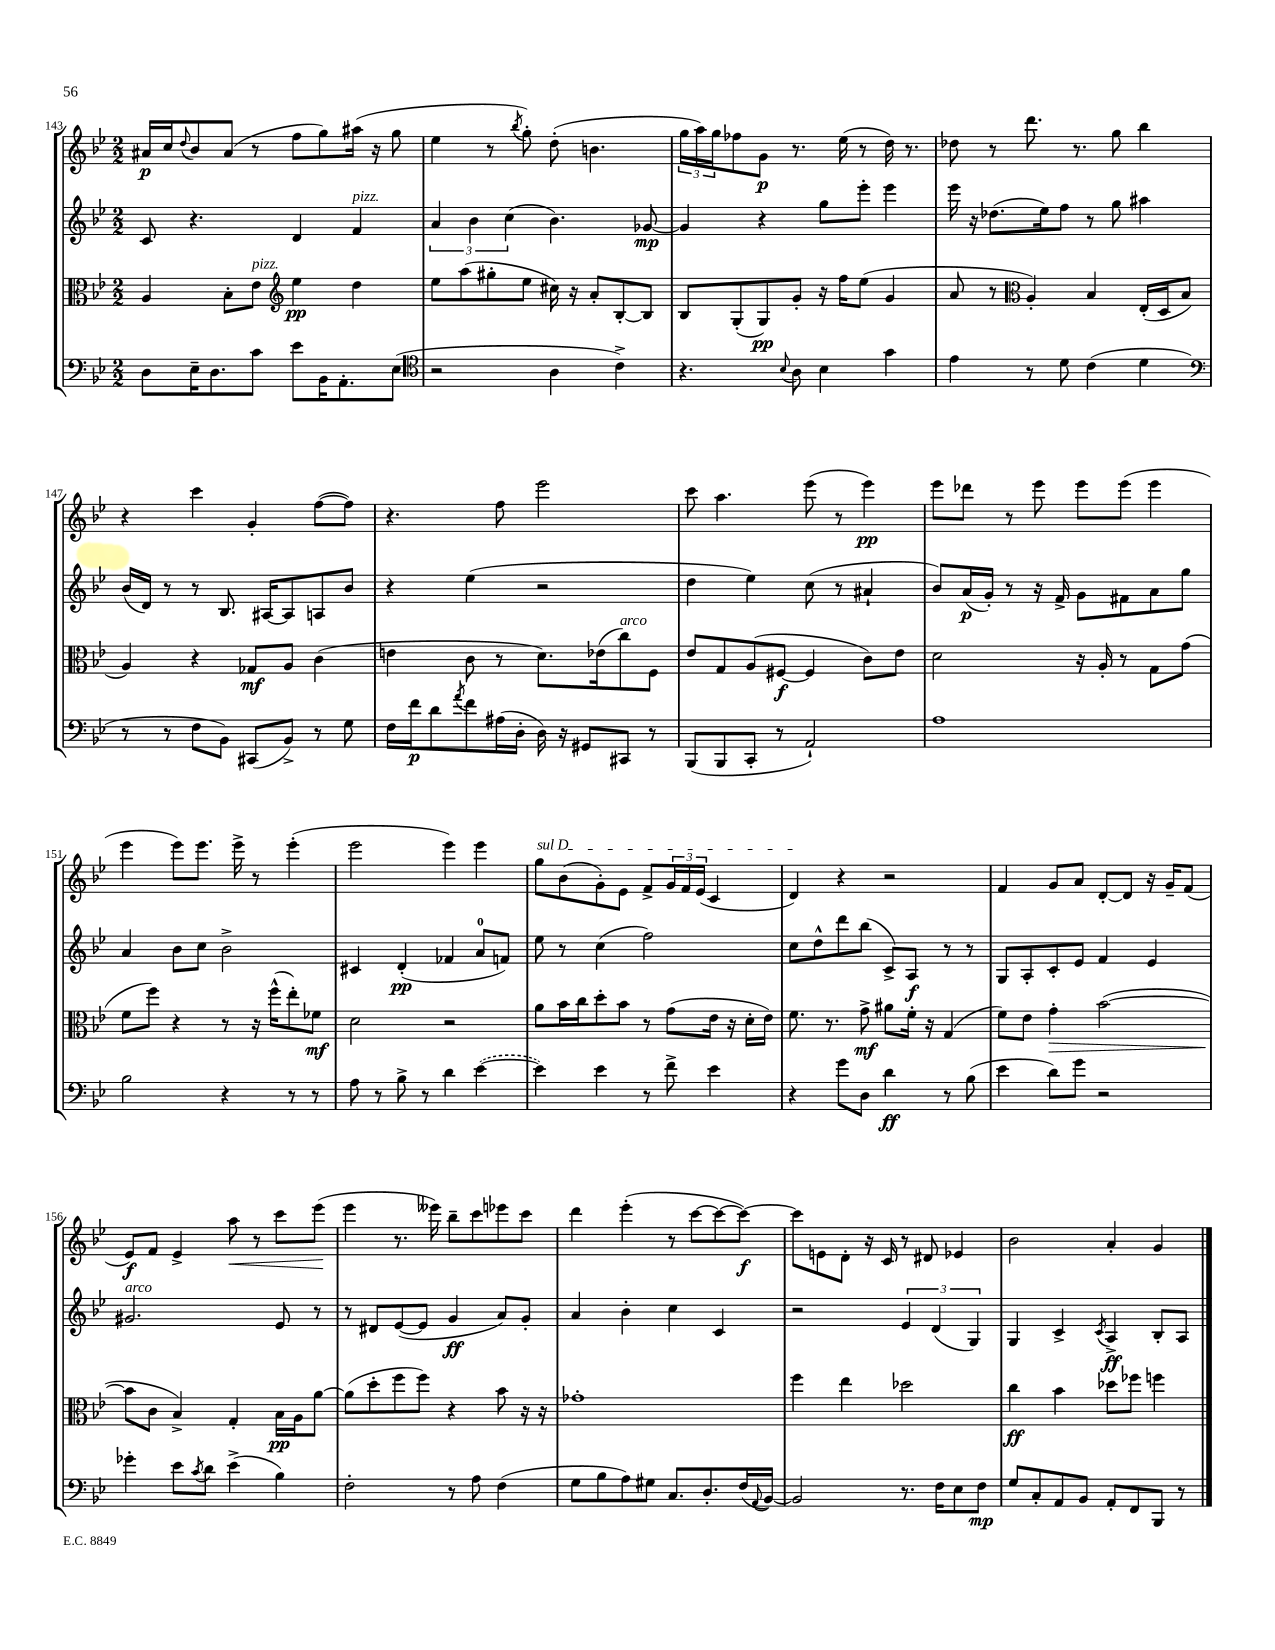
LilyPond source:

<<
\new StaffGroup <<
\new Staff = "s0" {
    \clef treble \key bes \major \numericTimeSignature \time 2/2
    ais'16\p c''16 \appoggiatura { d''8 } bes'8 ais'8( r8 f''8 g''8) ais''16( r16 g''8 |
    ees''4 r8 \acciaccatura { bes''8 } g''8-.) d''8-.( b'4. |
    \tuplet 3/2 { g''16 a''16) g''16 } fes''8 g'8\p r8. ees''16( r8 d''16) r8. |
    des''8 r8 d'''8. r8. g''8 bes''4 |
    r4 c'''4 g'4-. f''8~( f''8) |
    r4. f''8 ees'''2 |
    c'''8 a''4. ees'''8( r8 ees'''4\pp) |
    ees'''8 des'''8 r8 ees'''8 ees'''8 ees'''8( ees'''4 |
    ees'''4 ees'''8) ees'''8. ees'''16-> r8 ees'''4-.( |
    ees'''2 ees'''4) ees'''4 |
    \once \override TextSpanner.bound-details.left.text = \markup { \italic "sul D" } g''8\startTextSpan bes'8( g'8-.) ees'8 f'8-> \tuplet 3/2 { g'16 f'16 ees'16( } c'4 |
    d'4\stopTextSpan) r4 r2 |
    f'4 g'8 a'8 d'8~-. d'8 r16 g'16-- f'8( |
    ees'8\f) f'8 ees'4-> a''8\< r8 c'''8 ees'''8\!( |
    ees'''4 r8. eeses'''16) bes''8-- c'''8 ees'''8 c'''8 |
    d'''4 ees'''4-.( r8 c'''8~ c'''8~ c'''8~\f) |
    c'''8 e'8 d'8-. r16 c'16 r8 dis'8 ees'4 |
    bes'2 a'4-. g'4 \bar "|." |
}
\new Staff = "s1" {
    \clef treble \key bes \major \numericTimeSignature \time 2/2
    c'8 r4. d'4 f'4^\markup { \italic "pizz." } |
    \tuplet 3/2 { a'4 bes'4 c''4( } bes'4.) ges'8~\mp |
    ges'4 r4 g''8 ees'''8-. ees'''4 |
    ees'''16 r16 des''8.( ees''16) f''8 r8 g''8 ais''4 |
    bes'16( d'16) r8 r8 bes8. ais16~ ais8 a8 bes'8 |
    r4 ees''4( r2 |
    d''4 ees''4) c''8( r8 ais'4-! |
    bes'8) a'16\p( g'16-.) r8 r16 f'16-> g'8 fis'8 a'8 g''8 |
    a'4 bes'8 c''8 bes'2-> |
    cis'4 d'4-.\pp( fes'4 a'8-0 f'8) |
    ees''8 r8 c''4( f''2) |
    c''8 d''8-^ d'''8 bes''8( c'8->) a8\f r8 r8 |
    g8 a8-. c'8-. ees'8 f'4 ees'4 |
    gis'2.^\markup { \italic "arco" } ees'8 r8 |
    r8 dis'8 ees'8~( ees'8 g'4\ff a'8) g'8-. |
    a'4 bes'4-. c''4 c'4 |
    r2 \tuplet 3/2 { ees'4 d'4( g4) } |
    g4 c'4-> \acciaccatura { c'8 } a4->\ff bes8-. a8 \bar "|." |
}
\new Staff = "s2" {
    \clef alto \key bes \major \numericTimeSignature \time 2/2
    a4 bes8-. ees'8^\markup { \italic "pizz." } \clef treble ees''4\pp d''4 |
    ees''8 a''8( gis''8-. ees''8 cis''16) r16 a'8-. bes8~-. bes8 |
    bes8 g8-.( g8\pp) g'8-. r16 f''16 ees''8( g'4 |
    a'8 r8 \clef alto a4-.) bes4 ees16-.( d16 bes8 |
    a4) r4 ges8\mf a8 c'4( |
    e'4 c'8 r8 d'8.) ees'16( c''8^\markup { \italic "arco" }) f8 |
    ees'8 g8 a8( fis8~\f fis4 c'8) ees'8 |
    d'2 r16 a16-. r8 g8 g'8( |
    f'8 f''8) r4 r8 r16 f''16-^( ees''8-.) fes'8\mf |
    d'2 r2 |
    a'8 bes'16 c''16 d''8-. bes'8 r8 g'8( ees'16 r16 d'16-. ees'16) |
    f'8. r8. g'8->\mf ais'8 f'16-. r16 g4( |
    f'8) ees'8 g'4-.\> bes'2~( |
    bes'8\! c'8 bes4->) g4-. bes16\pp a16 a'8~ |
    a'8( d''8-. f''8 f''8) r4 bes'8 r16 r16 |
    ges'1-. |
    f''4 ees''4 des''2 |
    c''4\ff bes'4 des''8 fes''8 f''4 \bar "|." |
}
\new Staff = "s3" {
    \clef bass \key bes \major \numericTimeSignature \time 2/2
    d8 ees16-- d8. c'8 ees'8 bes,16 a,8.-. ees8( |
    \clef tenor r2 a4 c'4->) |
    r4. \appoggiatura { bes8 } a8 bes4 g'4 |
    ees'4 r8 d'8 c'4( d'4 |
    \clef bass r8 r8 f8 bes,8) cis,8( bes,8->) r8 g8 |
    f16 f'16\p d'8 \acciaccatura { a'8 } f'8 ais16( d16-. d16) r16 gis,8 cis,8 r8 |
    bes,,8( bes,,8 c,8-. r8 a,2-!) |
    a1 |
    bes2 r4 r8 r8 |
    a8 r8 bes8-> r8 d'4 \once \slurDashed ees'4~( |
    ees'4) ees'4 r8 f'8-> ees'4 |
    r4 g'8 d8 d'4\ff r8 bes8( |
    ees'4 d'8) g'8 r2 |
    ges'4-. ees'8 \acciaccatura { c'8 } d'8 ees'4->( bes4) |
    f2-. r8 a8 f4( |
    g8 bes8 a8) gis8 c8. d8.-. f16( \appoggiatura { a,8 } bes,16~) |
    bes,2 r8. f16 ees8 f8\mp |
    g8 c8-. a,8 bes,8 a,8-. f,8 bes,,8 r8 \bar "|." |
}
>>
>>
\layout { \context { \Score currentBarNumber = #143 } }
